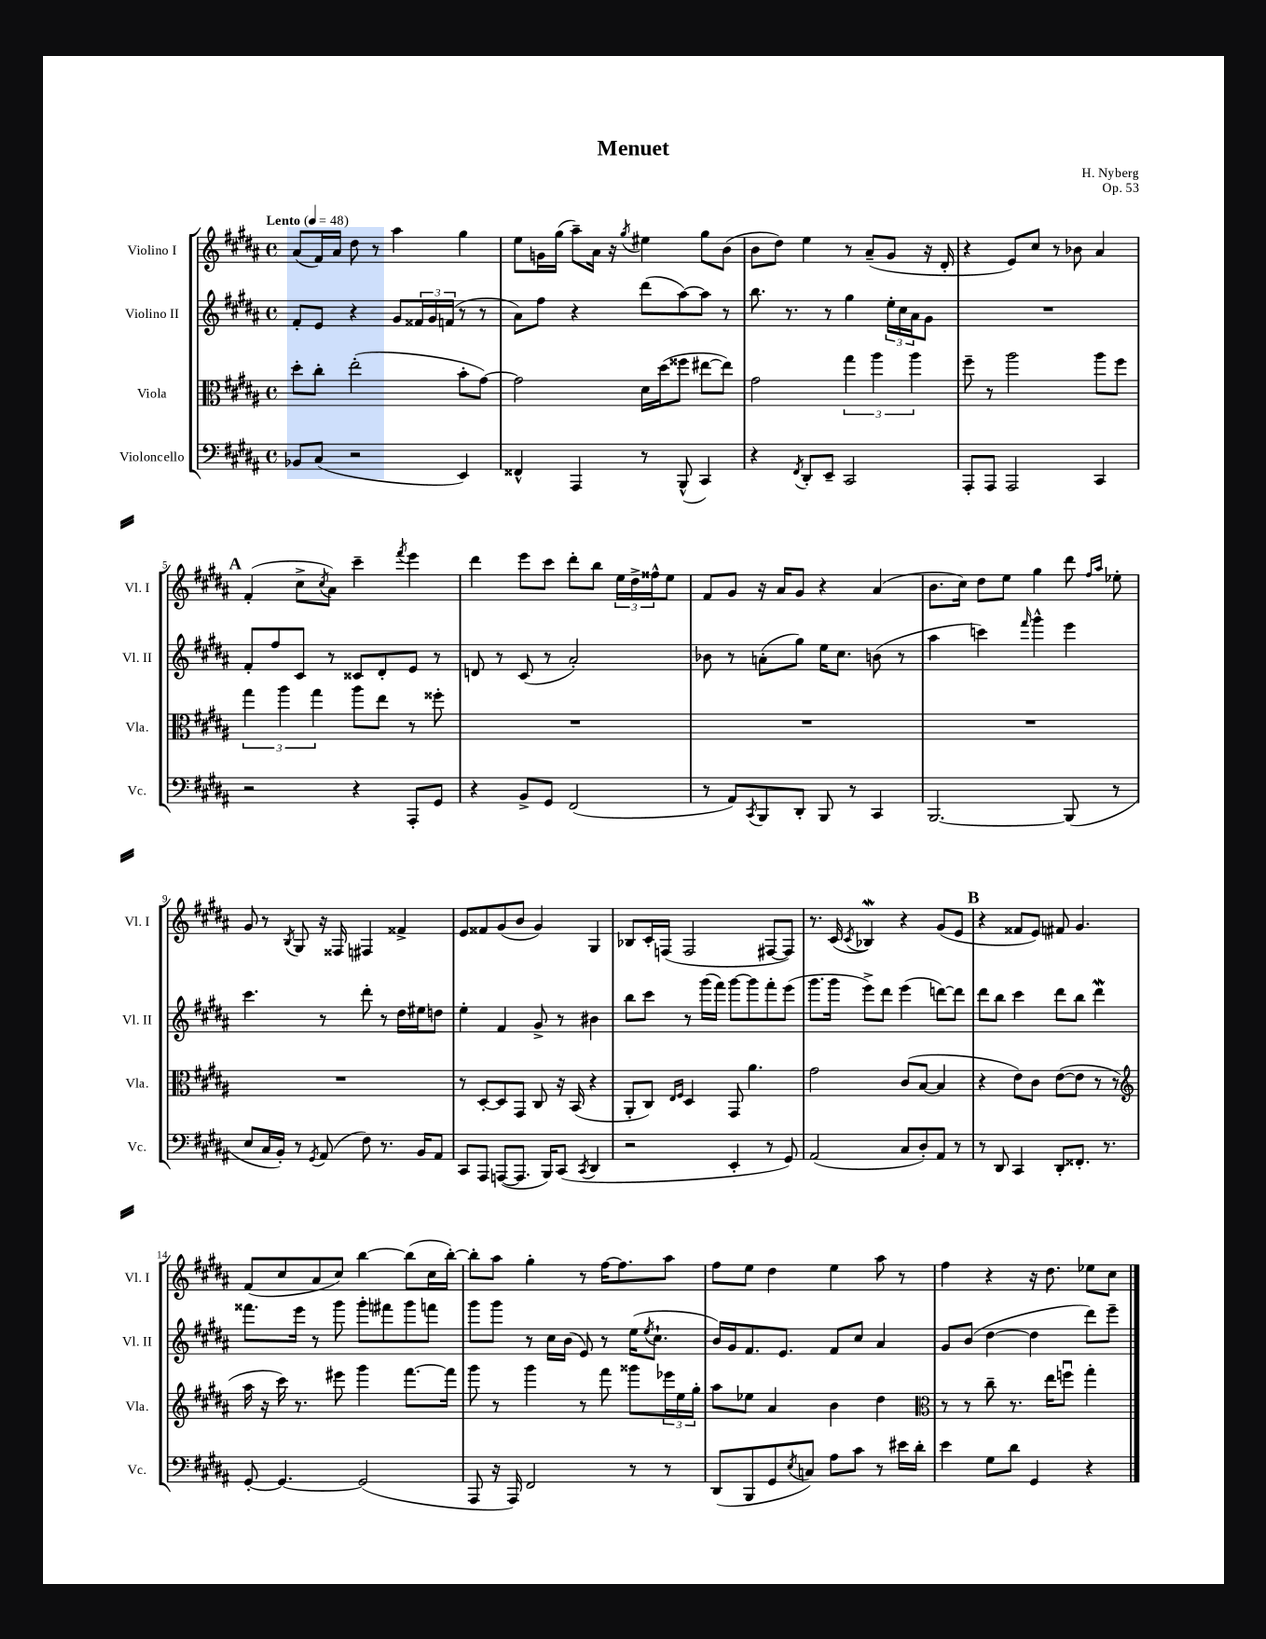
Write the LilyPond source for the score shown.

\header { title = "Menuet" composer = "H. Nyberg" opus = "Op. 53" }
<<
\new StaffGroup <<
\new Staff = "s0" \with { instrumentName = "Violino I" shortInstrumentName = "Vl. I" } {
    \clef treble \key b \major \defaultTimeSignature \time 4/4 \tempo "Lento" 4 = 48
    ais'8( fis'16) ais'16 dis''8 r8 ais''4 gis''4 |
    e''8 g'16 gis''16( ais''8--) ais'16 r16 \acciaccatura { gis''8 } eis''4 gis''8 b'8( |
    b'8 dis''8) e''4 r8 ais'8--( gis'8 r16 dis'16-. |
    r4 e'8) cis''8 r8 bes'8 ais'4 |
    \mark \markup { \bold "A" } fis'4-.( cis''8-> \acciaccatura { cis''8 } ais'8) cis'''4-- \acciaccatura { fis'''8 } e'''4 |
    dis'''4 e'''8 cis'''8 dis'''8-. b''8 \tuplet 3/2 { e''16 dis''16-> fisis''16-^ } e''8 |
    fis'8 gis'8 r16 ais'16 gis'8 r4 ais'4( |
    b'8. cis''16) dis''8 e''8 gis''4 dis'''8 \grace { fis''16 ais''16 } ees''8-. |
    gis'8 r8 \acciaccatura { b8 } gis8 r16 fisis16 fis4 fisis'4-> |
    e'8 fisis'8 gis'8( b'8 gis'4) gis4 |
    bes8 cis'16-. f16( f2 fis8~ fis8) |
    r8. cis'16( \acciaccatura { cis'8 } bes4\mordent) r4 gis'8( e'8 |
    \mark \markup { \bold "B" } r4 fisis'8 e'8) fis'8 gis'4. |
    fis'8( cis''8 ais'8 cis''8) b''4~ b''8( cis''16 b''16~-.) |
    b''8-. ais''8 gis''4-. r8 fis''16~ fis''8. ais''8 |
    fis''8 e''8 dis''4 e''4 ais''8 r8 |
    fis''4 r4 r16 dis''8. ees''8 cis''8 \bar "|." |
}
\new Staff = "s1" \with { instrumentName = "Violino II" shortInstrumentName = "Vl. II" } {
    \clef treble \key b \major \defaultTimeSignature \time 4/4
    fis'8-. e'8 r4 gis'8 \tuplet 3/2 { fisis'16 gis'16 f'16( } r8 r8 |
    ais'8) fis''8 r4 dis'''8( ais''8~) ais''8 r8 |
    b''8. r8. r8 gis''4 \tuplet 3/2 { e''16-. cis''16 ais'16 } gis'8 |
    R1 |
    \mark \markup { \bold "A" } fis'8-. fis''8 cis'8 r8 cisis'8 dis'8-. e'8 r8 |
    d'8 r8 cis'8( r8 ais'2-.) |
    bes'8 r8 a'8-.( gis''8) e''16 cis''8. b'8( r8 |
    ais''4 c'''4) \grace { fis'''16 } gis'''4-^ e'''4 |
    cis'''4. r8 dis'''8-. r8 dis''16 eis''16 d''8 |
    e''4-. fis'4 gis'8-> r8 bis'4 |
    b''8 cis'''8 r8 gis'''16( fis'''16) gis'''8~ gis'''8 fis'''8-. e'''8( |
    gis'''8. gis'''16 e'''8->) dis'''8 e'''4( d'''8~) d'''8 |
    \mark \markup { \bold "B" } dis'''8 b''8 cis'''4 dis'''8 b''8 dis'''4\mordent |
    fisis'''8. e'''16 r8 gis'''8 gis'''8-. fis'''8 gis'''8 f'''8 |
    gis'''8 gis'''8 r8 cis''16 b'16( e'8) r8 e''16( \acciaccatura { e''8 } cis''8.-! |
    b'16) gis'16 fis'8. e'8. fis'8 cis''8 ais'4 |
    gis'8 b'8( dis''4~ dis''4 dis'''8) e'''8-- \bar "|." |
}
\new Staff = "s2" \with { instrumentName = "Viola" shortInstrumentName = "Vla." } {
    \clef alto \key b \major \defaultTimeSignature \time 4/4
    dis''8-. cis''8-. e''2-.( b'8-. gis'8~) |
    gis'2 dis'16 dis''16( fisis''8 eis''8~ eis''8) |
    gis'2 \tuplet 3/2 { gis''4 ais''4 ais''4 } |
    fis''8-- r8 ais''2 ais''8 fis''8 |
    \mark \markup { \bold "A" } \tuplet 3/2 { gis''4 ais''4 gis''4 } ais''8 e''8 r8 fisis''8-. |
    R1 |
    R1 |
    R1 |
    R1 |
    r8 dis8~-. dis8 gis,8 cis8 r16 b,16( r4 |
    ais,8-. cis8) \grace { e16 fis16 } dis4 gis,8 ais'4. |
    gis'2 cis'8( b8~ b4 |
    \mark \markup { \bold "B" } r4 e'8) cis'8 e'8~( e'8 r8 r8 |
    \clef treble ais''16 r16 cis'''16) r8. eis'''8 gis'''4 fis'''8.~ fis'''16 |
    gis'''8 r8 gis'''4 r8 fis'''8 gisis'''8 \tuplet 3/2 { ees'''16 e''16 gis''16-. } |
    ais''8 ees''8 ais'4 b'4 dis''4 |
    \clef alto r8 r8 cis''8-- r8. e''16 f''8\downbow gis''4-. \bar "|." |
}
\new Staff = "s3" \with { instrumentName = "Violoncello" shortInstrumentName = "Vc." } {
    \clef bass \key b \major \defaultTimeSignature \time 4/4
    bes,8 cis8( r2 e,4) |
    fisis,4-^ ais,,4 r8 b,,8-^( cis,4) |
    r4 \acciaccatura { fis,8 } dis,8-. e,8-- cis,2 |
    ais,,8-. ais,,8 ais,,2 cis,4 |
    \mark \markup { \bold "A" } r2 r4 ais,,8-. gis,8 |
    r4 b,8-> gis,8 fis,2( |
    r8 ais,8) \acciaccatura { cis,8 } b,,8 dis,8-. b,,8 r8 cis,4 |
    b,,2.~ b,,8( r8 |
    e8 cis16 b,16-.) r8 \acciaccatura { gis,8 } ais,8( fis8) r8. b,16 ais,8 |
    cis,8 ais,,8 a,,8~( a,,8. b,,16) cis,8( \acciaccatura { cis,8 } dis,4 |
    r2 e,4-. r8 gis,8) |
    ais,2( cis8 dis8-.) ais,8 r8 |
    \mark \markup { \bold "B" } r8 dis,8 cis,4 dis,8-. fisis,8.-. r8. |
    gis,8~-. gis,4.~ gis,2( |
    ais,,8 r16 ais,,16) fis,2 r8 r8 |
    dis,8( b,,8 gis,8 \acciaccatura { e8 } c8) ais8 cis'8 r8 eis'16 dis'16-. |
    e'4 gis8 dis'8 gis,4 r4 \bar "|." |
}
>>
>>
